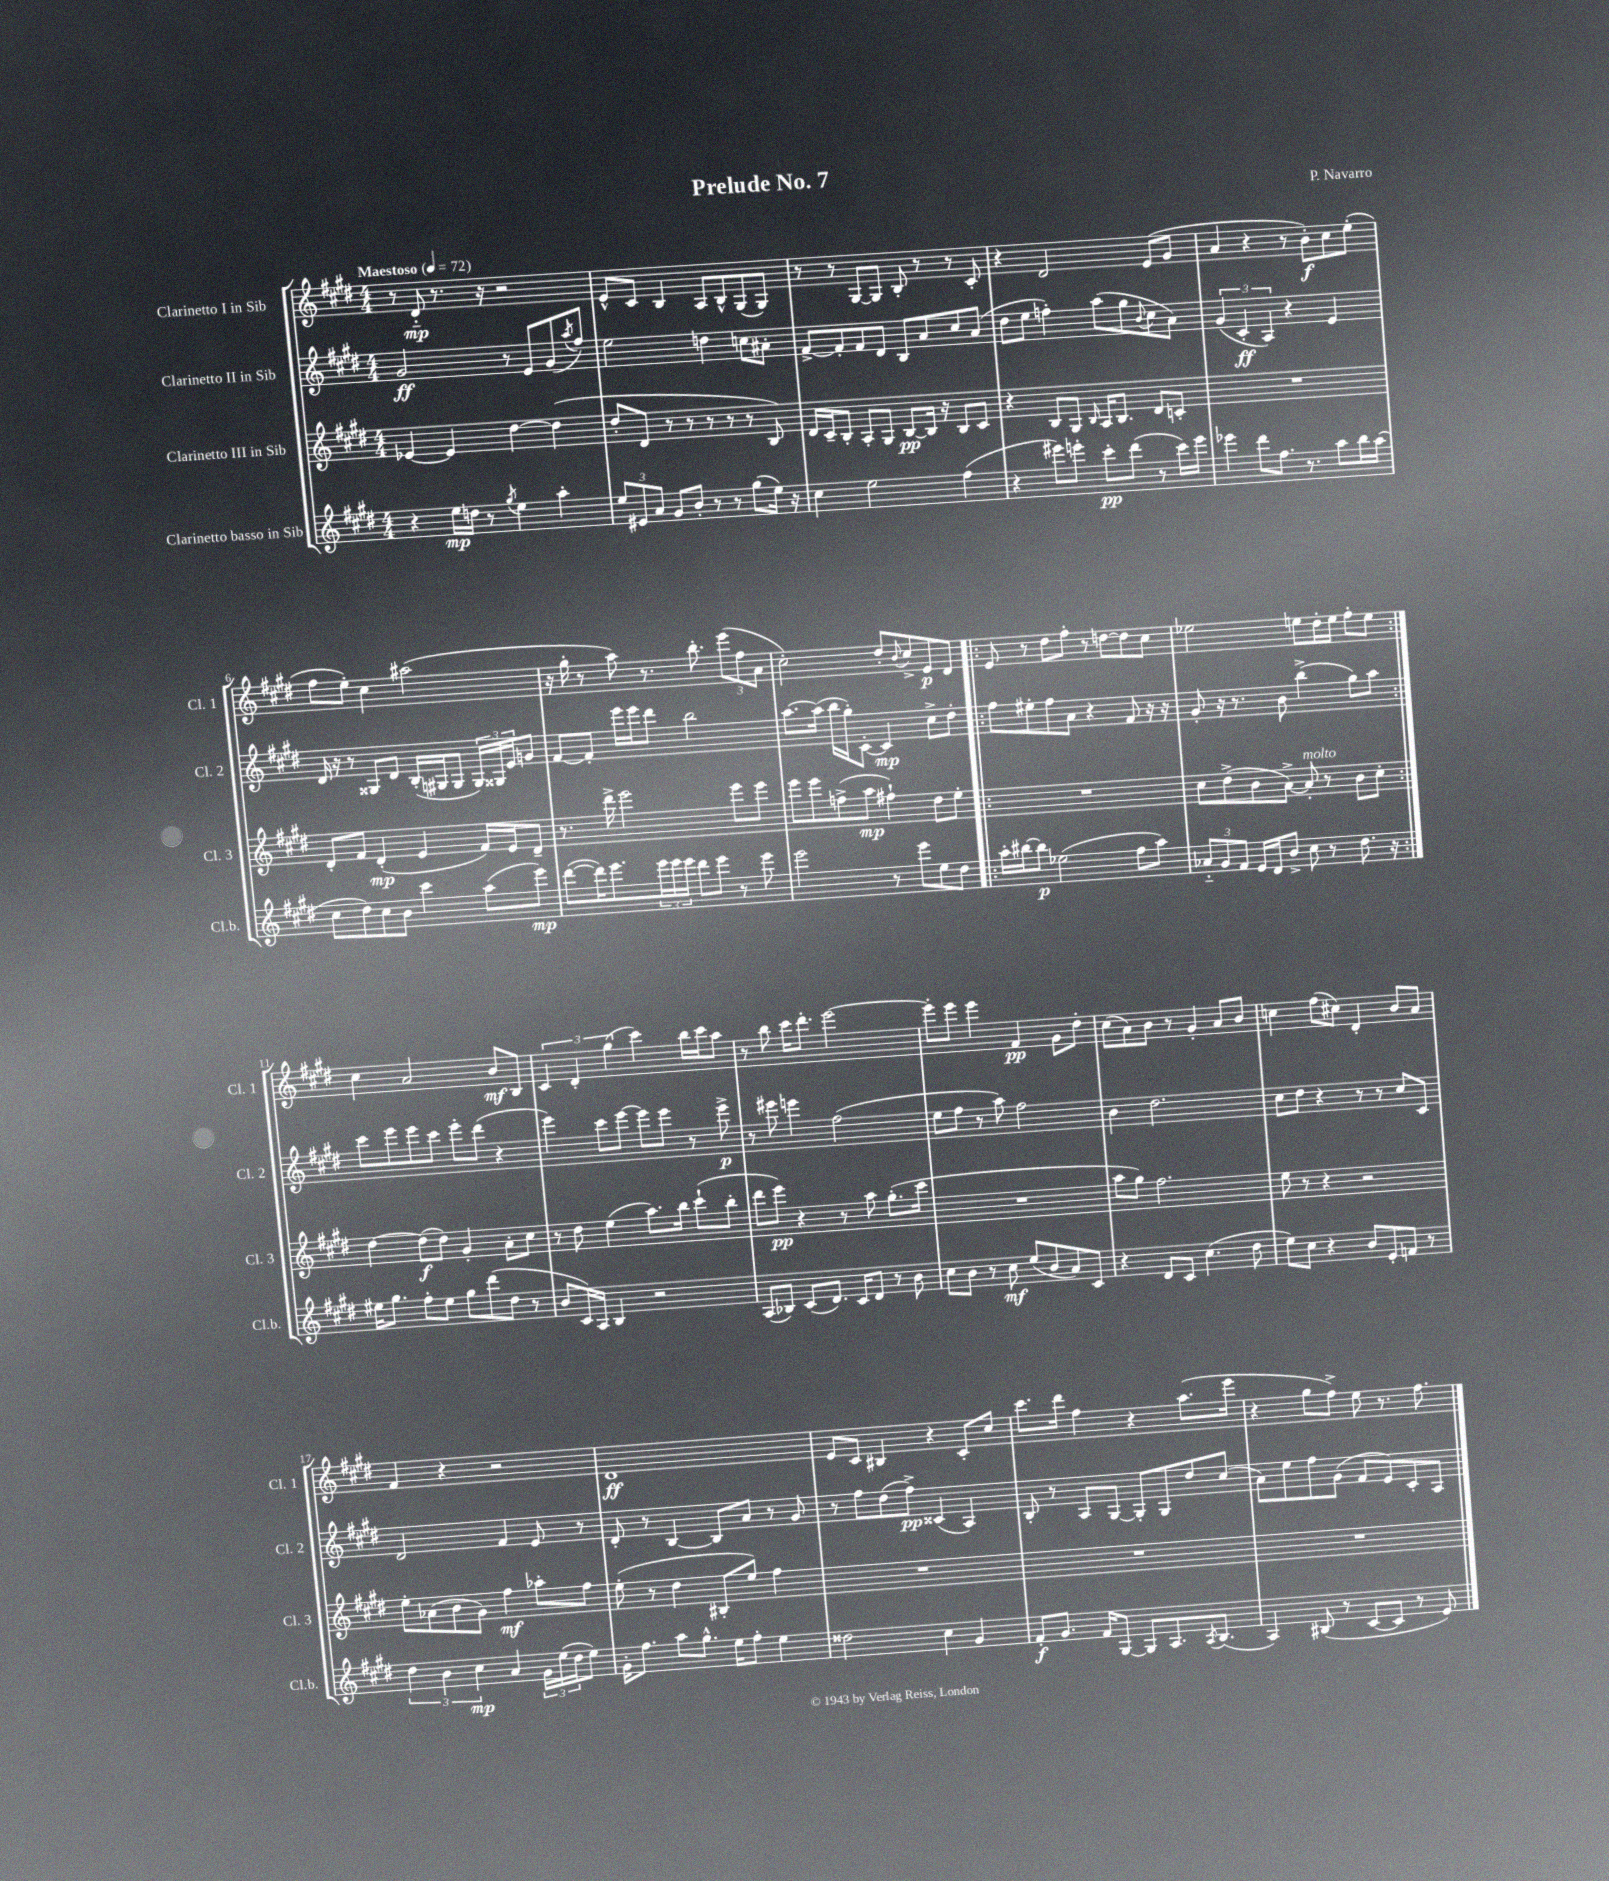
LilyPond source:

\header { title = "Prelude No. 7" composer = "P. Navarro" }
<<
\new StaffGroup <<
\new Staff = "s0" \with { instrumentName = "Clarinetto I in Sib" shortInstrumentName = "Cl. 1" } {
    \clef treble \key e \major \numericTimeSignature \time 4/4 \tempo "Maestoso" 4 = 72
    r8 dis'8-_\mp r8. r16 r2 |
    e'8-^ cis'8 b4 a8 b8-^ gis8( gis8) |
    r8 r8 gis8~ gis8 b8-. r8 r8 cis'8-. |
    r4 dis'2 e'8( gis'8 |
    a'4 r4 r8 b'8-.\f) cis''8 e''8-.( |
    fis''8 e''8-.) cis''4 ais''2( |
    r16 gis''16-. r8 a''8) r8. b''8.-. \tuplet 3/2 { e'''8( fis''8 a'8 } |
    cis''2-.) dis''8-. \appoggiatura { b'8 } cis''8-> e'8\p dis'8 |
    \repeat volta 2 { e'8 r8 dis''8 fis''8-. r8 d''8~ d''8 cis''8 |
    ees''2 e''8 dis''16-. e''16 fis''8-. e''8 | }
    cis''4 a'2 b'8\mf b8 |
    \tuplet 3/2 { cis'4 dis'4-. gis''4( } cis'''4) b''16 cis'''16 a''8 |
    r8 b''8 cis'''16 dis'''8.-. e'''2~ |
    e'''8-. e'''8 e'''4 fis'4\pp gis'8 dis''8-. |
    cis''8( a'8) b'8 r8 gis'4-. a'8 b'8 |
    c''4 fis''8( cis''8) dis'4-. b'8 a'8 |
    fis'4 r4 r2 |
    dis'1\ff |
    e'8 cis'8 bis4 r4 cis'8-. cis''8 |
    cis'''8. dis'''16 fis''4 r4 a''8.( e'''16 |
    r4 gis''8 fis''8->) e''8 r8. fis''8. \bar "|." |
}
\new Staff = "s1" \with { instrumentName = "Clarinetto II in Sib" shortInstrumentName = "Cl. 2" } {
    \clef treble \key e \major \numericTimeSignature \time 4/4
    gis'2\ff r8 e'8 gis'8( \acciaccatura { a''8 } fis''8) |
    e''2 d''4 c''8 ais'8-. |
    fis'8~-> fis'8-. fis'8 dis'8 b8 a'8 cis''8 a'8( |
    dis''8 e''8 f''4-.) a''8( gis''8 \appoggiatura { b'8 } cis''8 a'8) |
    \tuplet 3/2 { gis'4( cis'4-.\ff a4) } r4 e'4 |
    dis'16 r16 r8 gisis8 dis'8 b16-.( gis16 gis8 \tuplet 3/2 { gis16) gisis16 e'16 } g'8 |
    fis'8~ fis'8-. e'''16 e'''16 dis'''8 b''2 |
    a''8.~ a''16( b''16 gis''16-.) cis'8~-. cis'4\mp cis''8-> dis''8-. |
    \repeat volta 2 { fis''8 eis''8-. fis''8 a'8 r4 fis'8 r16 r16 |
    gis'8-. r16 r8. b'8 b''4->( gis''8) a''8 | }
    cis'''8 e'''8 e'''8 cis'''8 e'''8-. dis'''8( r4 |
    e'''4) cis'''8 e'''8~ e'''8 e'''8 r8 e'''8->\p |
    r8 eis'''8 e'''4 fis''2( |
    e''8 fis''8 r8 a''8) fis''2 |
    b'4 dis''2. |
    cis''8 dis''8 r4 r8 r8 cis''8 cis'8 |
    dis'2 fis'4 e'8 r8 |
    dis'8-. r8 b4~ b8 a'8 r8 gis'8 |
    r8 fis''8 dis''8( fis''8->\pp) cisis'4( a4) |
    b8-. r8 a8 gis8~ gis8-. gis8 dis''8 cis''8( |
    a'8) e''8 fis''8 gis'8( fis'8 e'8) cis'8-. a8 \bar "|." |
}
\new Staff = "s2" \with { instrumentName = "Clarinetto III in Sib" shortInstrumentName = "Cl. 3" } {
    \clef treble \key e \major \numericTimeSignature \time 4/4
    ees'4~ ees'4 dis''4~ dis''4( |
    dis''8-. dis'8 r8 r8 r8 r8 r8 b8) |
    dis'16 cis'16-- b8-. a8-. gis8 b8~\pp b16 r16 b8 cis'8 |
    r4 b8 gis8 \grace { b16 } a16 b8. dis'8 c'8-. |
    R1 |
    dis'8-. fis'8 dis'4-.\mp( e'4 fis'16) e'16 dis'8-- |
    r8. dis'''16-> e'''2 e'''8 e'''8 |
    e'''8 e'''8 f''8->( a''8\mp fis''4-!) dis''8 e''8-. |
    \repeat volta 2 { R1 |
    cis''8 dis''8->( b'8 a'8~->) a'8-.^\markup { \italic "molto" } r8 b'8 cis''8-. | }
    dis''4~ dis''8\f( dis''8) gis'4-. a'8-. cis''8 |
    r8 dis''8 e''4( a''8.) b''16 cis'''8-!( b''8-. |
    dis'''8 e'''8\pp) r4 r8 a''8 gis''8.-.( cis'''16 |
    R1 |
    a''8 gis''8) fis''2. |
    e''8 r8 r4 r2 |
    e''8-. aes'8( b'8 gis'8) fis''4\mf aes''8-. fis''8 |
    e''8-.( r8 dis''4 bis8-. e''8) fis''4 |
    R1 |
    R1 |
    R1 \bar "|." |
}
\new Staff = "s3" \with { instrumentName = "Clarinetto basso in Sib" shortInstrumentName = "Cl.b." } {
    \clef treble \key e \major \numericTimeSignature \time 4/4
    r4 e''16\mp d''16 r8 \acciaccatura { gis''8 } e''4 a''4-. |
    \tuplet 3/2 { e''8 eis'8 a'8 } gis'8 b'8-. r8 r8 gis''8( e''16) r16 |
    cis''4 e''2 fis''4( |
    r4 eis'''8) e'''8-. cis'''8-.\pp dis'''8( r8 cis'''16) e'''16 |
    ees'''4 dis'''8 fis''8. r8. a''8 b''16 a''16( |
    cis''8 dis''8) cis''8 b'8 cis'''4 a''8( e'''8\mp) |
    dis'''8~( dis'''16) e'''8. \tuplet 3/2 { e'''16 e'''16 e'''16 } dis'''8 e'''8 r8 e'''8 |
    e'''2 r8 e'''8 e''8 dis''8 |
    \repeat volta 2 { a''16-. bis''16~ bis''8\p ees''2( fis''8 a''8) |
    \tuplet 3/2 { aes'8-_ gis'8 fis'8 } e'16 dis'16 b'8-> cis''8 r8 dis''8. r16 | }
    eis''16 gis''8. fis''8-. eis''8 gis''8 dis'''8( dis''8 r8 |
    b'8 cis'16) a16 b4 r2 |
    a8( bes8) cis'8( dis'8.) cis'16 dis'8 r8 b'8 |
    cis''8 b'8 r8 cis''8\mf e''8( b'8 a'8) cis'8 |
    r4 dis'8 cis'8 cis''4.( dis''8 |
    e''8) cis''8 r4 b'8 e'8-. f'8 r8 |
    \tuplet 3/2 { dis''4 b'4 cis''4\mp } a'4 \tuplet 3/2 { gis'16 e''16( dis''16 } e''8) |
    gis'16-. fis''8. a''8 gis''8.-^ e''16 fis''8-. e''4 |
    disis''2 cis''4 gis'4 |
    fis'8-.\f gis'8. fis'16 gis8~ gis8 a8. \acciaccatura { a8 } b8.( |
    a4) bis8( r8 cis'8~ cis'8 r8 e'8) \bar "|." |
}
>>
>>
